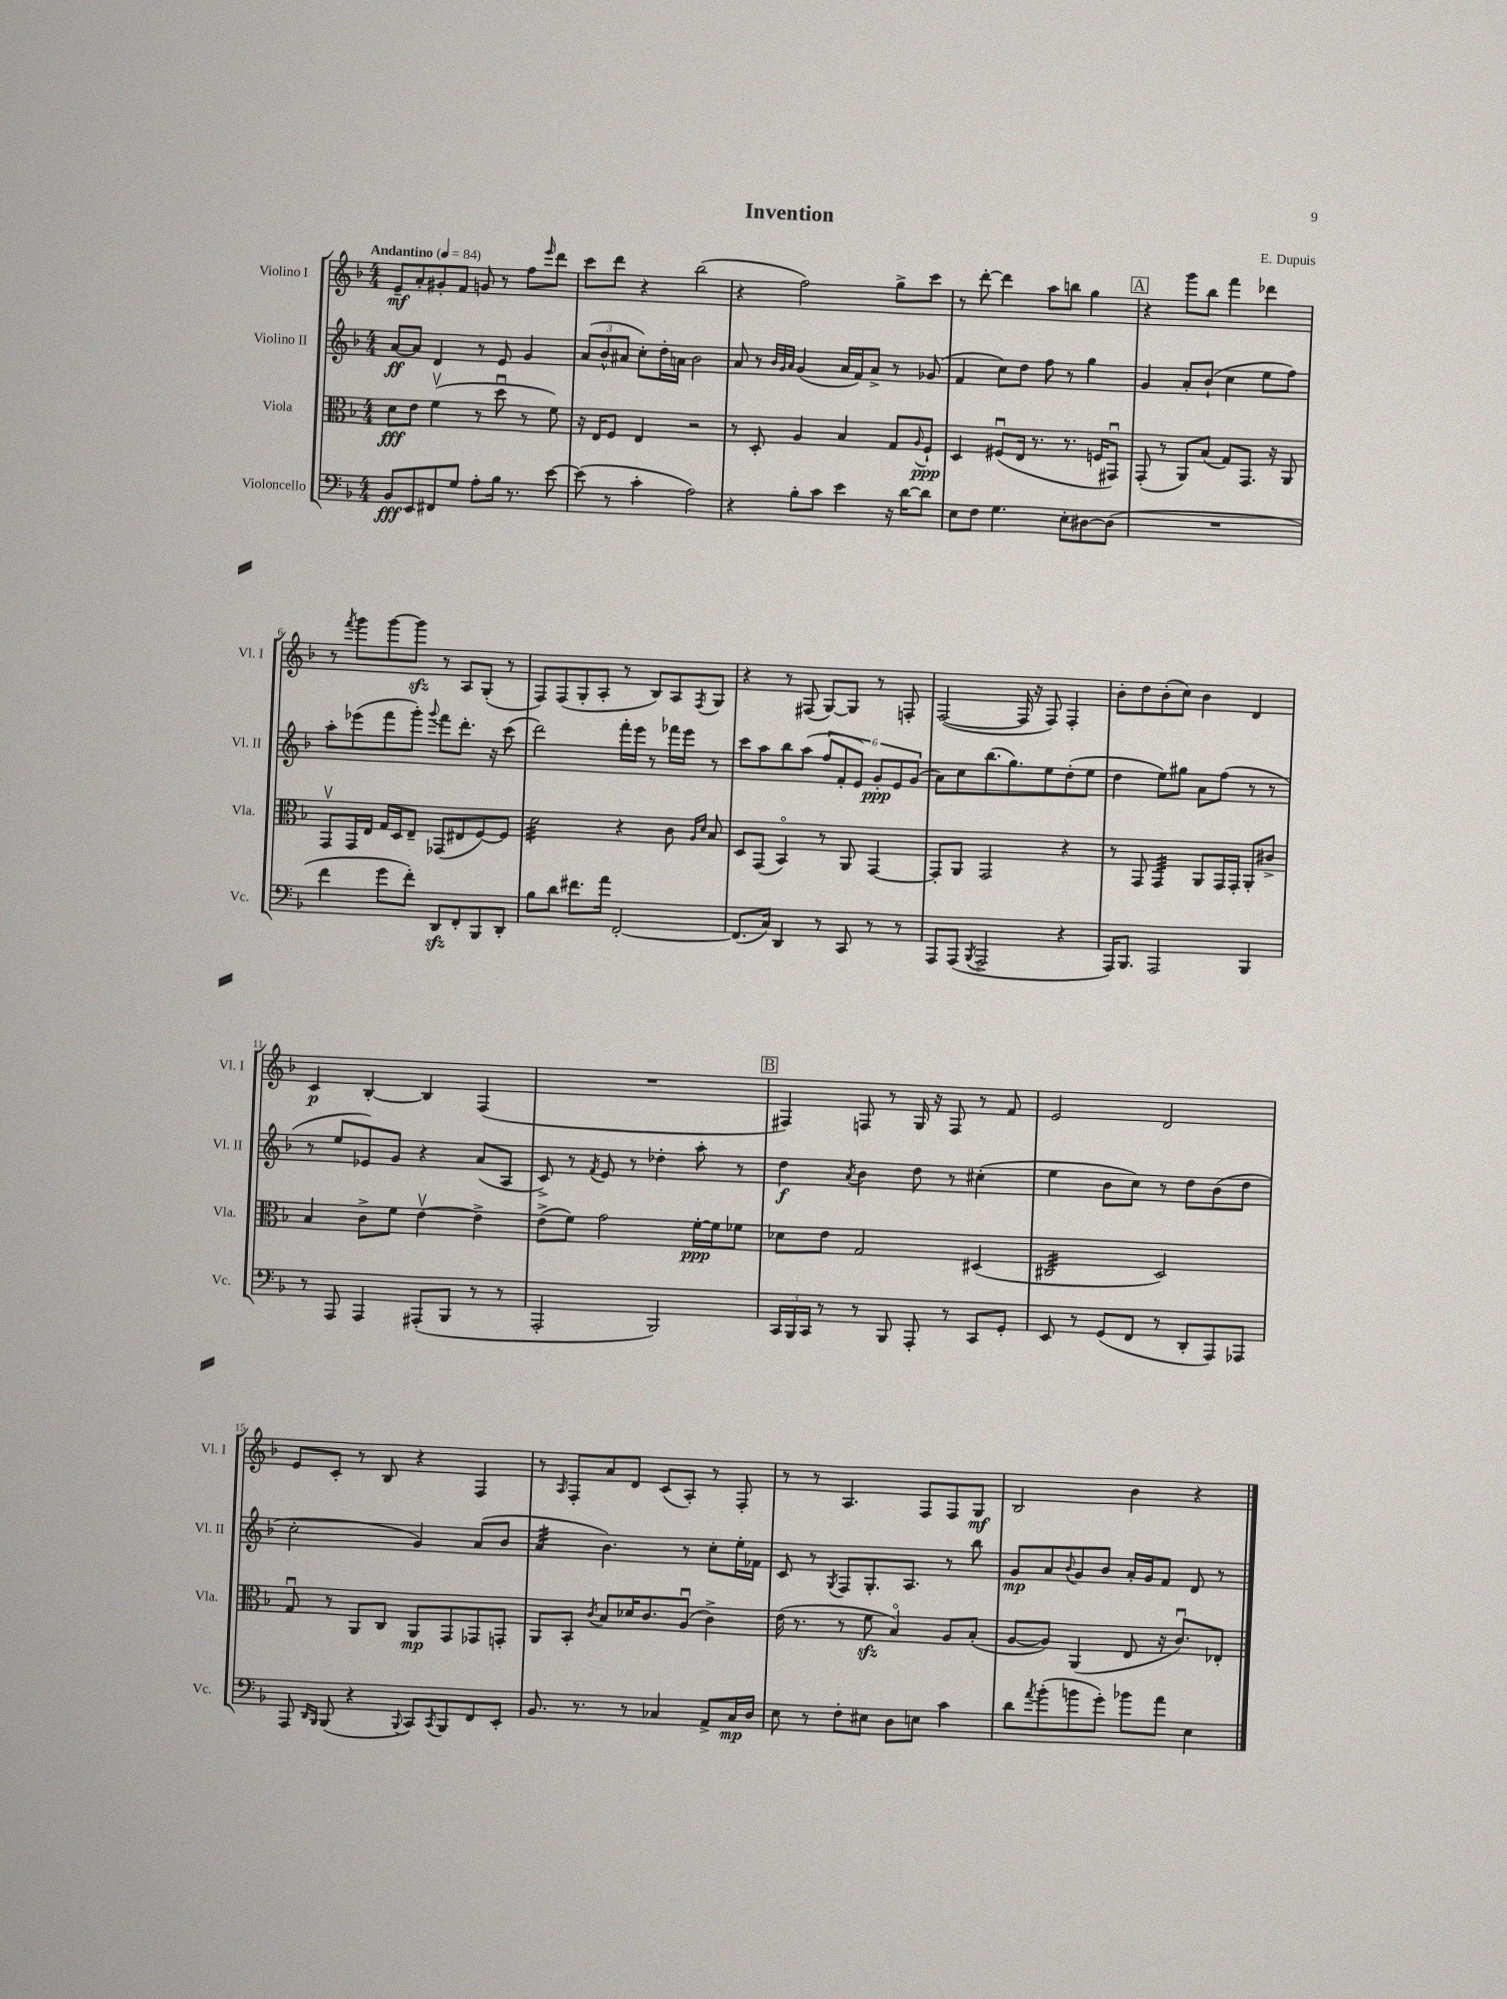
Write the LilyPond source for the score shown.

\header { title = "Invention" composer = "E. Dupuis" }
<<
\new StaffGroup <<
\new Staff = "s0" \with { instrumentName = "Violino I" shortInstrumentName = "Vl. I" } {
    \clef treble \key f \major \numericTimeSignature \time 4/4 \tempo "Andantino" 4 = 84
    e'8--\mf a'8-. gis'8-. f'8 g'8 r8 f''8 \grace { e'''16 } d'''8 |
    c'''8 d'''8 r4 bes''2( |
    r4 f''2) g''8-> c'''8 |
    r8 d'''8~-. d'''4 a''8 b''8 g''4 |
    \mark \markup { \box "A" } r4 g'''8 bes''8 f'''4 des'''4 |
    r8 \acciaccatura { f'''8 } g'''8 g'''8~ g'''8\sfz r8 a8 g8-.( r8 |
    f8) f8( g8-. a8-. r8 bes8) a8 \acciaccatura { f8 } g8 |
    r4 r8 fis8( g8~) g8 r8 f8-. |
    f2~( f16 r16 f8) f4-. |
    bes'8-. d''8 bes'8-.( c''8) bes'4 d'4 |
    c'4\p bes4~-. bes4 f4( |
    R1 |
    \mark \markup { \box "B" } fis4) f8 r8 g16 r16 f8 r8 f'8 |
    e'2 d'2 |
    e'8 c'8-. r8 bes8 r4 f4 |
    r8 \grace { a16 } f8-. a'8 d'8 c'8( a8-.) r8 f8-. |
    r8 r8 a4. f8 f8 g8\mf |
    bes2 bes'4 r4 \bar "|." |
}
\new Staff = "s1" \with { instrumentName = "Violino II" shortInstrumentName = "Vl. II" } {
    \clef treble \key f \major \numericTimeSignature \time 4/4
    a'8~\ff a'8 d'4 r8 e'8 g'4 |
    \tuplet 3/2 { a'8( bes'8-^ ais'8 } c''8-.) d''16-. a'16 bes'2 |
    a'8 r8 \grace { bes'32 g'32 a'32 } g'4( a'16 f'16) a'8-> r8 ges'8( |
    f'4 c''8) d''8 f''8 r8 g''4 |
    \mark \markup { \box "A" } g'4 a'8-. bes'8-!( c''4 e''8 f''8) |
    a''8-. ees'''8( f'''8 g'''8-.) \appoggiatura { g'''8 } f'''8 d'''8.-. r16 c'''8( |
    d'''2) f'''16-. e'''16 r8 fes'''16 e'''16 r8 |
    c'''8 a''8 bes''8 a''8( \tuplet 6/4 { f''8 f'8-. e'8) g'8-.\ppp e'8 g'8( } |
    a'8) c''8 bes''8.( g''8.) e''8 d''8-.( e''8 |
    d''4 e''8) gis''8 a'8 f''8( r8 r8 |
    r8 e''8 ees'8) g'8 r4 a'8( a8 |
    c'8->) r8 \acciaccatura { f'8 } e'8 r8 des''4-. a''8-. r8 |
    \mark \markup { \box "B" } d''4\f \acciaccatura { a'8 } bes'4 d''8 r8 cis''4-.( |
    e''4 bes'8 c''8) r8 d''8 bes'8( d''8 |
    c''2-. g'4) a'8( bes'8 |
    a'4:32 bes'4.) r8 c''8-. e''16-. fes'16 |
    c'8 r8 \acciaccatura { g8 } f8 g8.-. a8. r8 bes''8 |
    g'8\mp a'8 \appoggiatura { bes'8 } g'8 bes'8 a'16-. g'16 f'8 d'8 r8 \bar "|." |
}
\new Staff = "s2" \with { instrumentName = "Viola" shortInstrumentName = "Vla." } {
    \clef alto \key f \major \numericTimeSignature \time 4/4
    d'8\fff e'8 f'4\upbow( r8 d''8\downbow r8 f'8) |
    r16 e16 f8 e4 r2 |
    r8 d8-. a4 bes4 g8 \appoggiatura { a8 } f8-!\ppp |
    d4 fis8\downbow( e16 r8. r8. f16 gis,8\downbow) |
    \mark \markup { \box "A" } g,8-.( r8 a,8) bes8( g8) g,8. r16 a,8 |
    g,8\upbow g,16 e16 g16 d16 e8-- ges,8( eis8 f8~) f8 |
    d'2:32 r4 c'8 \grace { a16 d'16 } bes8 |
    d8 g,8( bes,4\flageolet) r8 a,8 g,4~ |
    g,8-. a,8 g,2 r4 |
    r8 g,8 g,4:32 a,8 g,16 g,16-. a,8-. cis'8-> |
    bes4 c'8-> f'8 e'4~\upbow e'4-> |
    e'8->( f'8) g'2 f'16~-.\ppp f'16 fes'8 |
    \mark \markup { \box "B" } des'8 e'8 g2 dis4( |
    cis2:32 d2) |
    g8\downbow r8 a,8 c8 a,8\mp g,8 ges,8 g,8-. |
    a,8 bes,8-. \acciaccatura { c'8 } bes8 des'16 c'8. a8\downbow( c'4->) |
    e'16( r8. r8 f'8\sfz bes4\flageolet) a8 bes8-.( |
    a8~ a8) a,4( e8 r16 c'8.\downbow) ees8-. \bar "|." |
}
\new Staff = "s3" \with { instrumentName = "Violoncello" shortInstrumentName = "Vc." } {
    \clef bass \key f \major \numericTimeSignature \time 4/4
    bes,8\fff e,8 fis,8 g8 a8-. bes16 r8. e'8~ |
    e'8( r8 c'4-. a2) |
    r4 bes8-. c'8 e'4 r16 d'16~ d'8 |
    e8 f8 g4. e8-. dis8~ dis8( |
    \mark \markup { \box "A" } R1 |
    f'4 g'8 f'8-.) d,8\sfz f,8-. bes,,8 d,8-. |
    bes8 d'8 fis'8. a'16 f,2~-. |
    f,8.( c16) d,4 r8 c,8 r8 r8 |
    a,,8 a,,8( \acciaccatura { bes,,8 } a,,2-> r4 |
    a,,16) bes,,8. a,,2 bes,,4 |
    r8 a,,8 a,,4 ais,,8-.( bes,,8 r8 r8 |
    a,,2-. bes,,2) |
    \mark \markup { \box "B" } \tuplet 3/2 { c,16 bes,,16 c,16 } r8 r8 bes,,8 a,,8-. r8 c,8 g,8-. |
    e,8 r8 g,8( f,8 r8 d,8-. a,,8) aes,,8 |
    a,,8 \grace { d,16 bes,,16 } bes,,8( r4 \appoggiatura { bes,,8 } c,8) \acciaccatura { c,8 } bes,,8 f,8 e,8-. |
    bes,8. r8. r8 ces4 a,8-> ces16\mp d16 |
    e8 r8 f8-. eis8 d8 e8 c'4 |
    d'8 \acciaccatura { a'8 } bes'8-.( b'8 g'8-.) bes'8 a'8 e4 \bar "|." |
}
>>
>>
